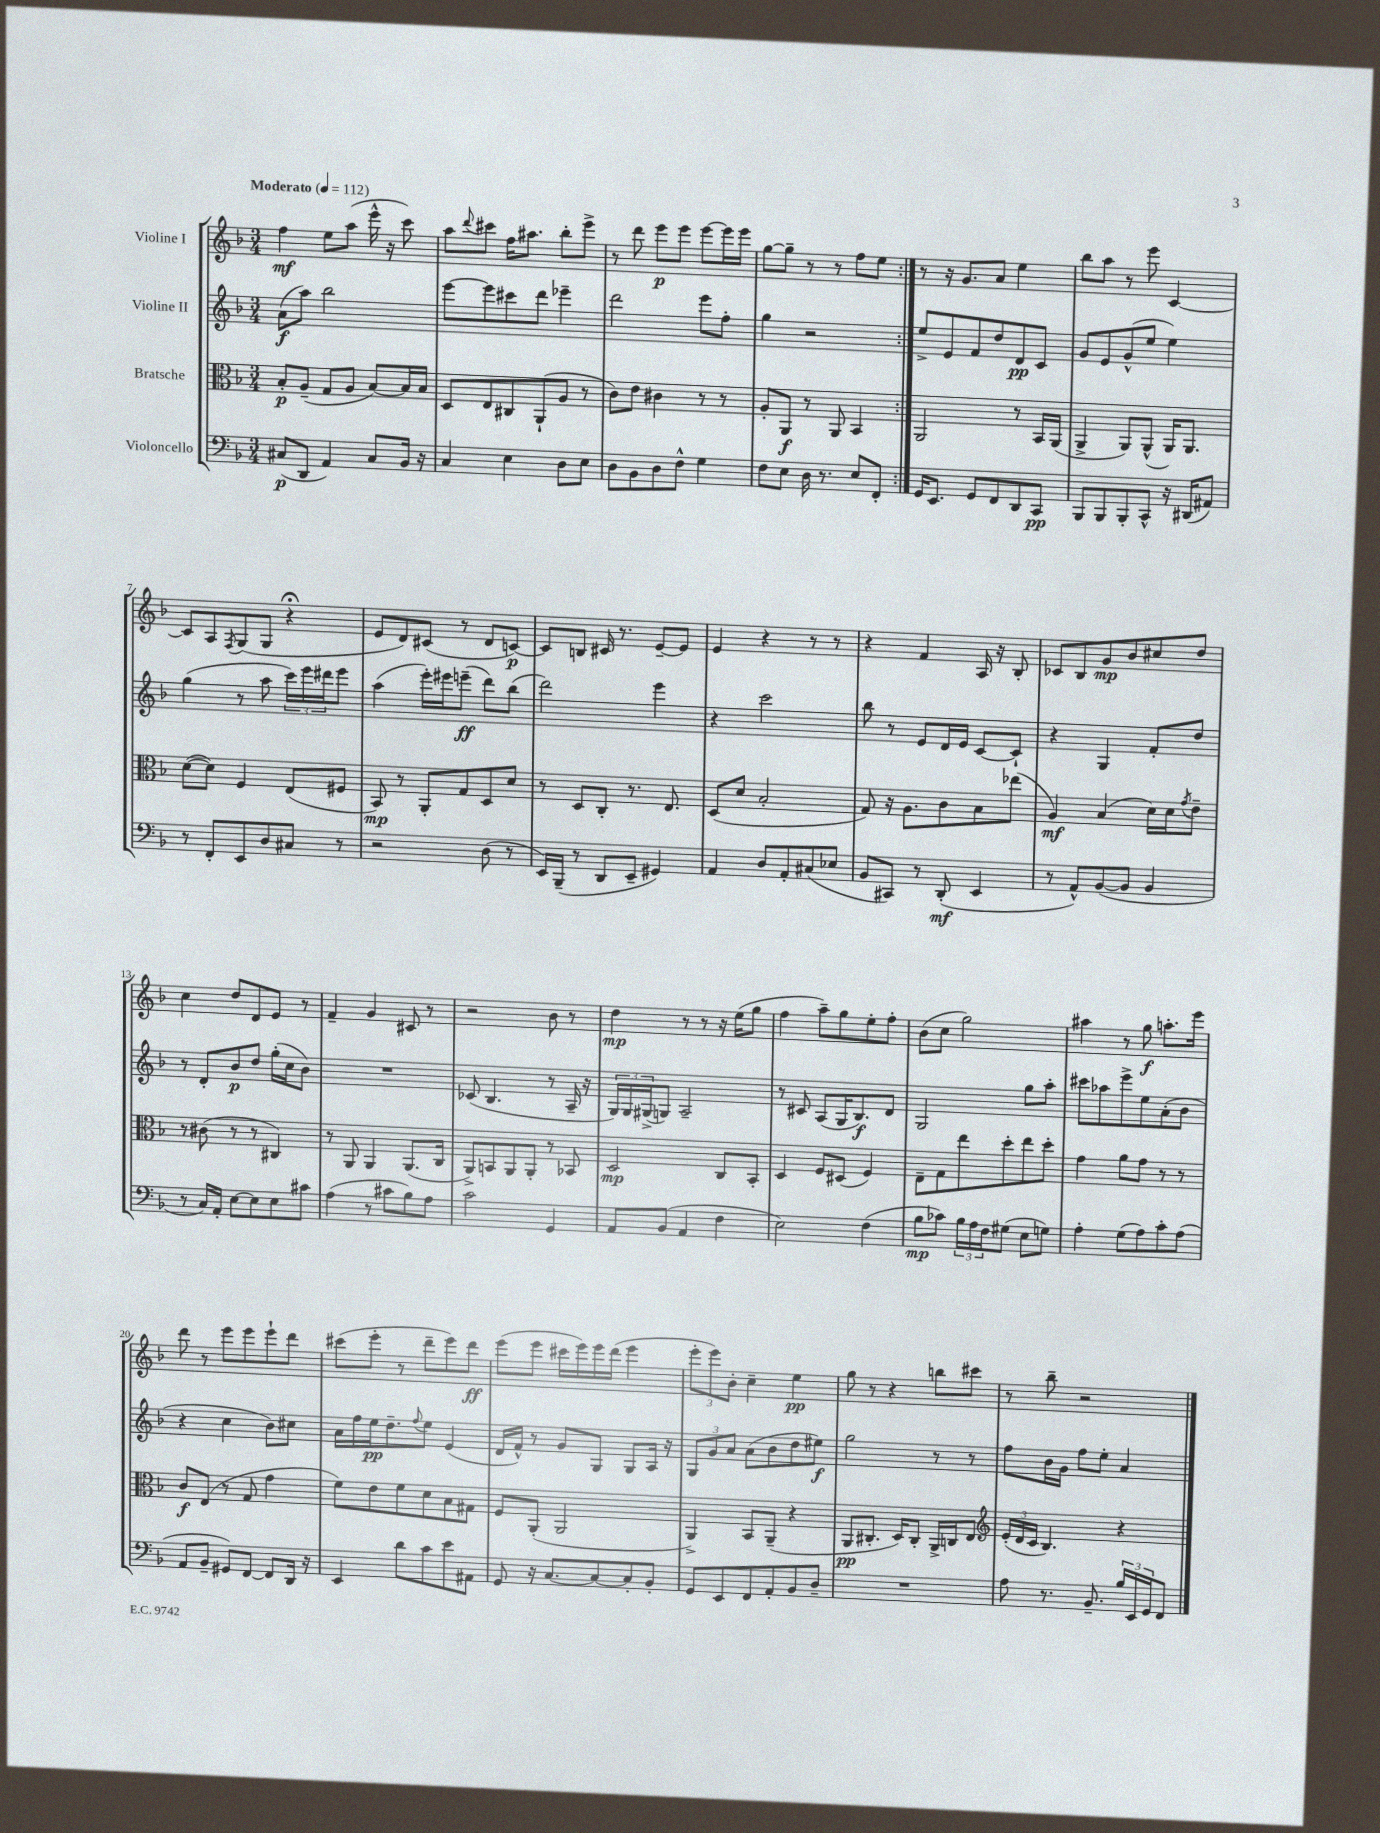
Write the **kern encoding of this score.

**kern	**kern	**kern	**kern
*staff4	*staff3	*staff2	*staff1
*clefF4	*clefC3	*clefG2	*clefG2
*k[b-]	*k[b-]	*k[b-]	*k[b-]
*M3/4	*M3/4	*M3/4	*M3/4
*MM112	*MM112	*MM112	*MM112
(8C#	8B-'	(8a	4ff
8DD	(8A~	8aa)	.
4AA)	8G	2bb-	8ee
.	8A	.	(8aa
8C#	[8B-)	.	16eee^^
.	.	.	16r
16BB-	16B-]	.	8ccc)
16r	16B-	.	.
=	=	=	=
4C	8D	[8eee	8aa
.	.	.	8qqddd
.	8E	8eee]	8ccc#
4E	8C#	8ccc#	16ff
.	.	.	8.aa#
.	(8AA`	8ddd	.
8D	8A	4eee-~	8bb-'
8E	8r	.	8eee^
=	=	=	=
8D	8c)	2ddd	8r
8BB-	8e	.	8ddd
8D	4c#	.	8eee
8F^^	.	.	8eee
4G	8r	8eee	[8eee
.	8r	8ff'	16eee]
.	.	.	16eee
=	=	=	=
8F	8A'	4gg	[8gg
8E	8AA	.	8gg~]
16D	8r	2r	8r
8.r	.	.	.
.	8AA	.	8r
8E	4BB-	.	8ff
8FF'	.	.	8ee
=:|!	=:|!	=:|!	=:|!
16GG	2AA	8ee^	8r
8.EE	.	.	.
.	.	8e	16r
.	.	.	8.g
8GG	.	8f	.
8FF	.	8dd	8a
8DD	8r	8d	4ee
8CC	16BB-	8c	.
.	(16AA	.	.
=	=	=	=
8BBB-	4AA^	8g	8bb-
8BBB-	.	8e	8aa
8BBB-'	8AA)	(8g^^	8r
8CC^^	(8AA^^	8ee	8eee
16r	16AA)	4ee)	[4c
(16DD#	8.AA	.	.
8AA#)	.	.	.
=	=	=	=
8r	([8d	(4gg	8c]
8FF'	8d])	.	8A
.	.	.	8qF
8EE	4F	8r	(8G
8D	.	8aa	8G
8C#	(8E	24ccc)	4r;
.	.	24eee	.
.	.	24ddd#	.
8r	8F#	8eee	.
=	=	=	=
2r	8BB-)	(4aa	8e
.	8r	.	8d)
.	8AA'	16eee')	(8c#
.	.	16eee#	.
.	8G	(8eee~	8r
(8D	8D	8ddd)	8d
8r	8d	(8bb-	[8c)
=	=	=	=
16EE)	8r	2ddd)	8c]
(16BBB-~	.	.	.
8r	8D	.	8B
8DD	8C'	.	16c#
.	.	.	8.r
8EE~	8.r	.	.
4GG#)	.	4eee	[8e~
.	8.E	.	.
.	.	.	8e]
=	=	=	=
4AA	(8D	4r	4e
.	8d	.	.
8D	2B-'	2ccc	4r
8AA'	.	.	.
(8C#	.	.	8r
8E-	.	.	8r
=	=	=	=
8BB-	8G)	8bb-	4r
8CC#)	16r	8r	.
.	8.A	.	.
8r	.	8e	4f
(8DD'	8c	16d	.
.	.	16e	.
4EE	8B-	[8c	16A
.	.	.	16r
.	(8ee-	8c`]	8B-'
=	=	=	=
8r	4A)	4r	8c-
8AA^^)	.	.	8B-
([8BB-	(4B-	4G	8g
8BB-]	.	.	8b-
4BB-	16d)	8f'	8cc#
.	16d	.	.
.	8qg	.	.
.	8e~	8dd	8dd
=	=	=	=
8r	8r	8r	4cc
16C)	(8c#	8d'	.
16AA'	.	.	.
[8E	8r	8b-	8dd
8E]	8r	8dd	8d
8E	4C#)	(16gg'	8e
.	.	16cc	.
8c#	.	8b-)	8r
=	=	=	=
(4A	8r	2.r	4f~
.	8AA	.	.
8r	4AA	.	4g
8c#	.	.	.
8B-)	(8.AA	.	8c#
8A	.	.	8r
.	16C	.	.
=	=	=	=
2c	8AA^)	(8c-	2r
.	8BB	4.B-	.
.	8AA	.	.
.	8AA'	.	.
4GG	8r	8r	8b-
.	8BB-	16A~	8r
.	.	16r	.
=	=	=	=
8AA	2D	24G)	4dd
.	.	24G	.
.	.	(24G#^	.
(8BB-	.	8G)	.
4AA	.	2A~	8r
.	.	.	8r
4F	8C	.	16r
.	.	.	(16ee
.	8BB-'	.	8gg
=	=	=	=
2E)	4D	8r	4ff
.	.	8c#	.
.	8F	(8A	8aa~)
.	(8D#	16G	8gg
.	.	8.B-)	.
(4F	4F)	.	8ee'
.	.	8d	8ff'
=	=	=	=
8B-	8E~	2G	(8b-
8c-)	8G	.	8cc
24B-	8ee	.	2gg)
24A	.	.	.
24F	.	.	.
(8G#	8dd'	.	.
8E	8ee	8gg	.
8G)	8dd'	8aa'	.
=	=	=	=
4A'	4g	8ccc#	4aa#
.	.	8aa-	.
(8G	8a	8eee^	8r
8A)	8g	8ee	8gg
8c'	8r	(8a'	8.aa'
(8A	8r	8b-	.
.	.	.	16eee
=	=	=	=
8AA	8c	4r	8ddd
8BB-~	(8E	.	8r
8GG#)	8r	4cc	8eee
[8FF	8G	.	8eee
8FF]	4g	8b-)	8eee`
16DD	.	8cc#	8ddd
16r	.	.	.
=	=	=	=
4EE	8f)	16a	(8ccc#
.	.	16ff	.
.	8e	16ee	8eee'
.	.	8.dd~	.
8d	8f	.	8r
.	.	8qqff	.
8c	8d	8ee	8ddd~
8e	8B-	(4e	8eee)
8AA#	8G#	.	8ddd
=	=	=	=
8GG	8F	16d	(8eee
.	.	16f^^)	.
16r	(8AA'	8r	8eee
[8.C	.	.	.
.	2AA	8g	16ccc#
.	.	.	16eee)
8C_	.	8G	16eee
.	.	.	(16ddd
8C']	.	8G	4eee
8BB-'	.	16A	.
.	.	16r	.
=	=	=	=
8GG	4AA^)	12G	12eee'
.	.	12g	12eee)
8EE	.	.	.
.	.	12a	12b-'
8FF	8BB-	(8a	4cc~
8AA'	(8AA~	8b-	.
8BB-	4r	8dd	4ee
8D~	.	8ee#)	.
=	=	=	=
2.r	8AA	2gg	8gg
.	8.C#'	.	8r
.	.	.	4r
.	16D)	.	.
.	8C#'	.	.
.	16AA^	8r	8bb
.	16C	.	.
.	8E	8r	8ccc#
=	=	=	=
*	*clefG2	*	*
8A	(24e'	8ff	8r
.	24d	.	.
.	24c	.	.
8.r	4.B-)	16b-	8bb-~
.	.	16g	.
.	.	8ff	2r
8.BB-~	.	.	.
.	.	8ee'	.
24B-	4r	4a	.
24EE	.	.	.
24GG	.	.	.
8FF	.	.	.
==	==	==	==
*-	*-	*-	*-
